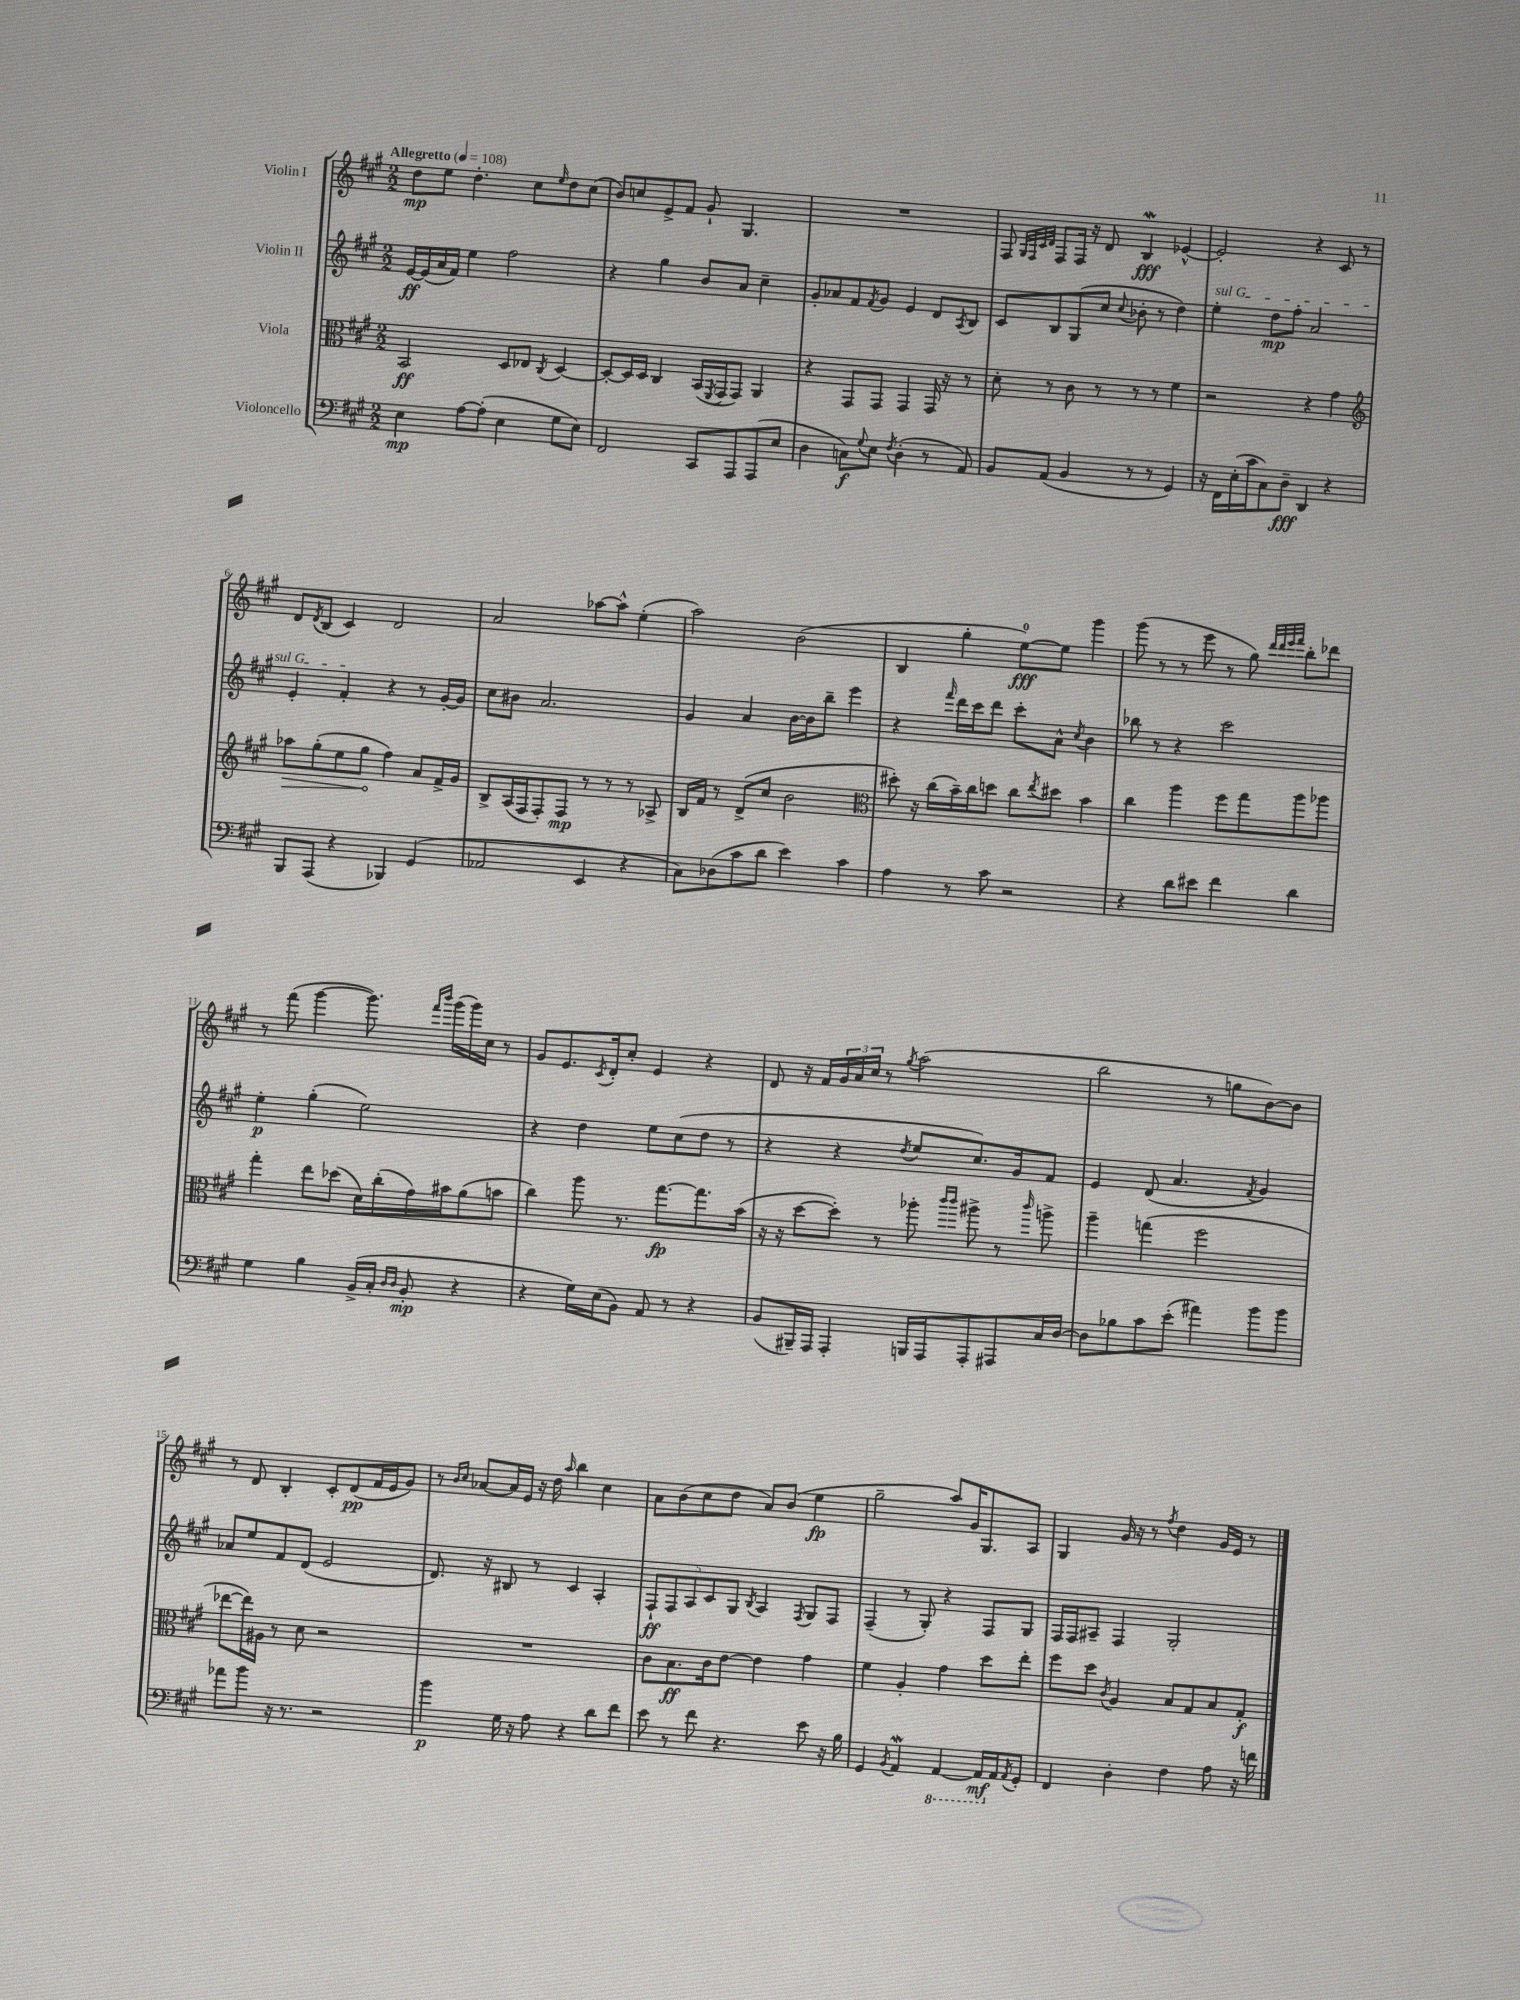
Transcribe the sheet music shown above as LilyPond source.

<<
\new StaffGroup <<
\new Staff = "s0" \with { instrumentName = "Violin I" } {
    \clef treble \key a \major \numericTimeSignature \time 2/2 \tempo "Allegretto" 4 = 108
    d''8\mp e''8 d''4.-. cis''8 \grace { e''16 } d''8 cis''8( |
    b'8) c''8 e'8-> fis'8 gis'8-! gis4. |
    R1 |
    fis8 \grace { gis32 fis32 cis'32 d'32 } fis8 fis16 r16 d'8 b4\mordent\fff ees'4~-^ |
    ees'2-. r4 cis'8 r8 |
    d'8 \acciaccatura { d'8 } b8( cis'4) d'2 |
    a'2 aes''8~ aes''8-^ e''4-.( |
    a''2) b'2( |
    b4 gis''4-. e''8-0~\fff) e''8 gis'''4 |
    gis'''8( r8 r8 e'''8 r8 gis''8) \grace { d'''32 d'''32 e'''32 fis'''32 } b''8-. des'''8 |
    r8 fis'''8( gis'''4~ gis'''8.) \grace { fis'''16 b'''16 } gis'''16( gis'''16) cis''16 r8 |
    gis'8 e'8. \acciaccatura { cis'8 } d'16-. cis''8-. e'4 r4 |
    d'8 r16 fis'16 \tuplet 3/2 { gis'16 a'16 cis''16 } r8 \acciaccatura { gis''8 } a''2( |
    b''2 r8 g''8 b'8~) b'8 |
    r8 d'8 b4-. cis'8-. d'8\pp( fis'16 e'16 gis'8) |
    r8 \grace { b'16 cis''16 } aes'8~ aes'16 e'16 r16 d''16 \grace { a''16 } b''4 cis''4 |
    a'8 b'8( cis''8 d''8 a'8) b'8( e''4\fp |
    gis''2-- a''8) gis'16 gis8. a8 |
    gis4 gis'16 r16 r8 \acciaccatura { fis''8 } d''4 gis'16 e'16 r8 \bar "|." |
}
\new Staff = "s1" \with { instrumentName = "Violin II" } {
    \clef treble \key a \major \numericTimeSignature \time 2/2
    e'16~\ff e'16( a'16 fis'16) e''4 fis''2 |
    r4 gis''4 b'8 a'8 cis''4-- |
    gis'8-. aes'8 fis'8 \acciaccatura { fis'8 } gis'8 e'4 d'8 \acciaccatura { a8 } b8 |
    cis'8 b8 gis8( cis''8 \appoggiatura { cis''8 } bes'8-. r8 d''4) |
    \once \override TextSpanner.bound-details.left.text = \markup { \italic "sul G" } e''4-.\startTextSpan d''8\mp fis''8-. a'2 |
    e'4-. fis'4-.\stopTextSpan r4 r8 gis'16~-. gis'16 |
    cis''8 bis'8 a'2. |
    gis'4 a'4 b'16~ b'16 b''8-- e'''4 |
    r4 \grace { fis'''16 } d'''16 cis'''16 d'''8 cis'''8-. a'8-^ \acciaccatura { cis''8 } b'4 |
    bes''8 r8 r4 cis'''2 |
    e''4-.\p gis''4-.( e''2) |
    r4 d''4 e''8 cis''8( d''8 r8 |
    r4 r4 \acciaccatura { d''8 } e''8 cis''8.) gis'16 fis'8 |
    e'4 d'8( a'4. \acciaccatura { fis'8 } gis'4) |
    aes'8 e''8 fis'8 d'8( e'2 |
    d'8.) r16 bis8 r8 cis'4 a4-. |
    \tuplet 5/4 { fis8-!\ff fis8 a8 cis'8 gis8 } \acciaccatura { b8 } a4 \acciaccatura { fis8 } gis8 fis8 |
    fis4--( r8 gis8-.) r4 fis8 gis8 |
    fis16 fis16 ais8-- fis4 gis2-. \bar "|." |
}
\new Staff = "s2" \with { instrumentName = "Viola" } {
    \clef alto \key a \major \numericTimeSignature \time 2/2
    b,2\ff d8 ees8 \acciaccatura { cis8 } d4~ |
    d8~-. d16 d16 cis4 b,16( \acciaccatura { fis,8 } gis,16 gis,8) a,4 |
    r4 gis,8 gis,8 gis,4 gis,16 r16 r8 |
    d'8-. r8 cis'8 r8 r8 r8 fis'4 |
    r2 r4 gis'4 |
    \clef treble \once \override Hairpin.circled-tip = ##t aes''8\> gis''8-.( e''8 gis''8\! fis''4) a'8 fis'16-> gis'16 |
    b8-> a16( fis16 fis8-.) fis8\mp r8 r8 r8 aes8-> |
    b16 fis'16 r8 d'8->( cis''8 b'2 |
    \clef alto dis''8-.) r16 cis''16( b'16--) cis''16 d''8 cis''8 \acciaccatura { e''8 } dis''8 b'4 |
    cis''4 a''4 fis''8 gis''8 a''8 aes''8 |
    gis''4-. e''8 des''8( d'16) cis''16-.( gis'16) bis'16 a'8( b'8 |
    cis''4) a''8 r8. gis''8.~\fp gis''8. b'16( |
    r16 r16 d''8~ d''8-.) r8 aes''8-. \grace { cis'''16 cis'''16 } ais''8-> r8 \grace { cis'''16 } a''8-> |
    a''4-- g''4( fis''2 |
    ees''8~ ees''16) ais16 r8 d'8 r2 |
    R1 |
    cis'8 b8.\ff cis'16 e'8~ e'4 gis'4 |
    fis'4 a4-. gis'4 d''8 e''8-. |
    fis''8 d''8 \acciaccatura { cis'8 } a4 b8 gis8 b8 gis8-.\f \bar "|." |
}
\new Staff = "s3" \with { instrumentName = "Violoncello" } {
    \clef bass \key a \major \numericTimeSignature \time 2/2
    e4\mp a8~ a8-.( e4 gis8 e8) |
    fis,2 cis,8 a,,8 a,,8( e8 |
    d4 c8\f) \appoggiatura { gis8 } e8 \acciaccatura { fis8 } d4-.( r8 a,8) |
    b,8 a,8( b,4 r8 r8 gis,4) |
    r16 fis,16 e16-.( cis'16 cis8) d8--\fff d,4 r4 |
    b,,8 a,,8( r4 bes,,4) gis,4( |
    aes,2 e,4 r4 |
    cis8) des8( cis'8 d'8 e'4) cis'4 |
    a4 r8 cis'8 r2 |
    r4 d'8 eis'8 fis'4 d'4 |
    gis4 b4 b,16->( cis16-. \grace { d16 d16 } b,8-.\mp r4 |
    r4 gis16) e16( b,8) a,8 r8 r4 |
    b,8( bis,,16--) a,,16 a,,4-. b,,16 a,,16 a,,8-. ais,,8 cis16 d16~ |
    d8 bes8 cis'8 e'8-.( ais'4) b'8 b'8 |
    aes'8 b'8 r16 r8. r2 |
    b'4\p gis16 r16 a8 r4 d'8 fis'8 |
    e'8 r8 fis'8 r4. e'8 r16 b16 |
    gis,4 \acciaccatura { b,8 } a,4\mordent \ottava #-1 a,,4~ a,,16\mf \ottava #0 a,16 \acciaccatura { a,8 } gis,8-. |
    fis,4 d4-. fis4 a8 r16 f'16 \bar "|." |
}
>>
>>
